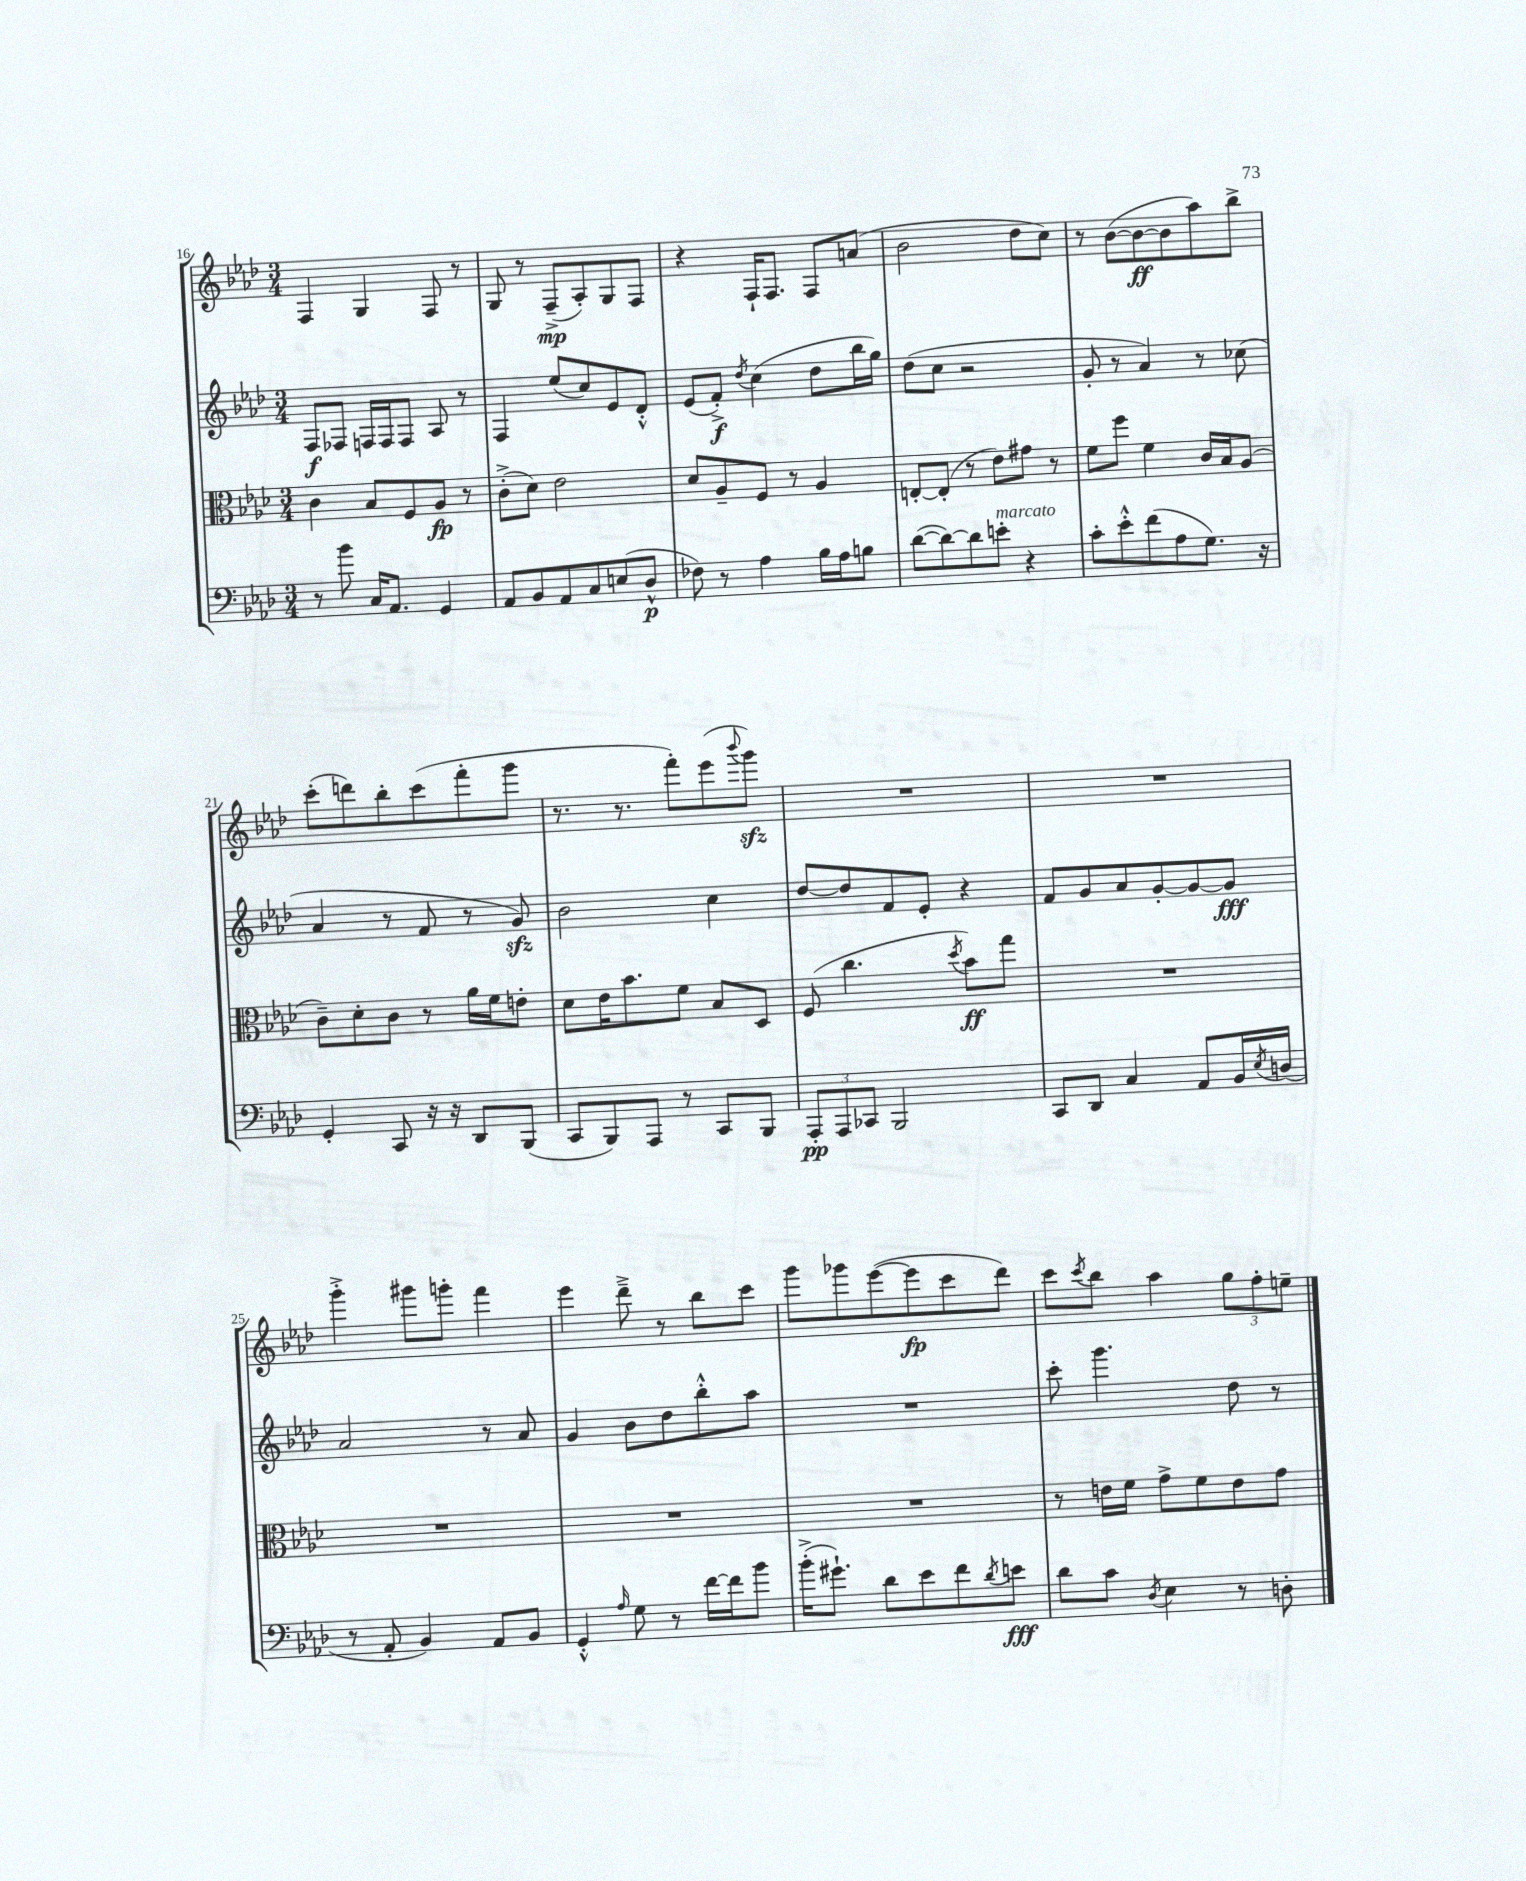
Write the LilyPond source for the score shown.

<<
\new StaffGroup <<
\new Staff = "s0" {
    \clef treble \key aes \major \numericTimeSignature \time 3/4
    f4 g4 f8 r8 |
    g8 r8 f8--->\mp( aes8-.) g8 f8 |
    r4 f16-! f8. f8 a'8( |
    bes'2 des''8 c''8) |
    r8 bes'8~( bes'8~\ff bes'8 aes''8) bes''8-> |
    c'''8-.( d'''8) bes''8-. c'''8( f'''8-. g'''8 |
    r8. r8. f'''8-.) ees'''8( \appoggiatura { bes'''8 } g'''8\sfz) |
    R2. |
    R2. |
    g'''4-.-> gis'''8 g'''8-. f'''4 |
    ees'''4 des'''8---> r8 bes''8 c'''8 |
    g'''8 ges'''8 ees'''8~( ees'''8\fp c'''8 des'''8) |
    c'''8 \acciaccatura { c'''8 } bes''8 aes''4 \tuplet 3/2 { g''8 f''8-. e''8-- } \bar "|." |
}
\new Staff = "s1" {
    \clef treble \key aes \major \numericTimeSignature \time 3/4
    f8\f fes8 f16 f16 f8 aes8 r8 |
    f4 ees''8( c''8) ees'8 des'8-.-^ |
    ees'8( f'8-.->\f) \acciaccatura { des''8 } c''4( des''8 bes''16 g''16) |
    des''8( c''8 r2 |
    g'8-. r8 aes'4) r8 ces''8( |
    aes'4 r8 f'8 r8 g'8\sfz) |
    bes'2 c''4 |
    des''8~ des''8 f'8 ees'8-. r4 |
    f'8 g'8 aes'8 g'8~-. g'8~ g'8\fff |
    aes'2 r8 aes'8 |
    g'4 bes'8 des''8 bes''8-.-^ aes''8 |
    R2. |
    c'''8-. g'''4. des''8 r8 \bar "|." |
}
\new Staff = "s2" {
    \clef alto \key aes \major \numericTimeSignature \time 3/4
    c'4 bes8 f8 aes8\fp r8 |
    c'8-.->( des'8) ees'2 |
    des'8 aes8-- f8 r8 aes4 |
    e8~-. e8-.( r8 ees'8) gis'8 r8 |
    f'8 f''8 f'4 c'16 bes16 aes8( |
    c'8--) des'8-. c'8 r8 aes'16 f'16 e'8-. |
    des'8 ees'16 bes'8. f'8 bes8 des8 |
    f8( c''4. \acciaccatura { des''8 } bes'8\ff) g''8 |
    R2. |
    R2. |
    R2. |
    R2. |
    r8 e'16 f'16 g'8-> f'8 e'8 g'8 \bar "|." |
}
\new Staff = "s3" {
    \clef bass \key aes \major \numericTimeSignature \time 3/4
    r8 bes'8 c16 aes,8. g,4 |
    aes,8 bes,8 aes,8 c8 e8( des8-^\p |
    fes8) r8 aes4 bes16 aes16 b8 |
    des'8~( des'8~) des'8 e'8-.^\markup { \italic "marcato" } r4 |
    c'8-. ees'8-.-^ f'8( aes8 g8.) r16 |
    g,4-. c,8 r16 r16 des,8 bes,,8( |
    c,8 bes,,8) aes,,8 r8 c,8 bes,,8 |
    \tuplet 3/2 { aes,,8-.\pp aes,,8 ces,8 } bes,,2 |
    c,8 des,8 c4 aes,8 bes,16 \acciaccatura { ees8 } d16( |
    r8 aes,8-. bes,4) aes,8 bes,8 |
    g,4-.-^ \grace { aes16 } g8 r8 f'16~ f'16 bes'8 |
    bes'16-.->( gis'8.-!) des'8 ees'8 f'8 \acciaccatura { des'8 } e'8\fff |
    des'8 c'8 \acciaccatura { des8 } ees4 r8 d8-. \bar "|." |
}
>>
>>
\layout { \context { \Score currentBarNumber = #16 } }
